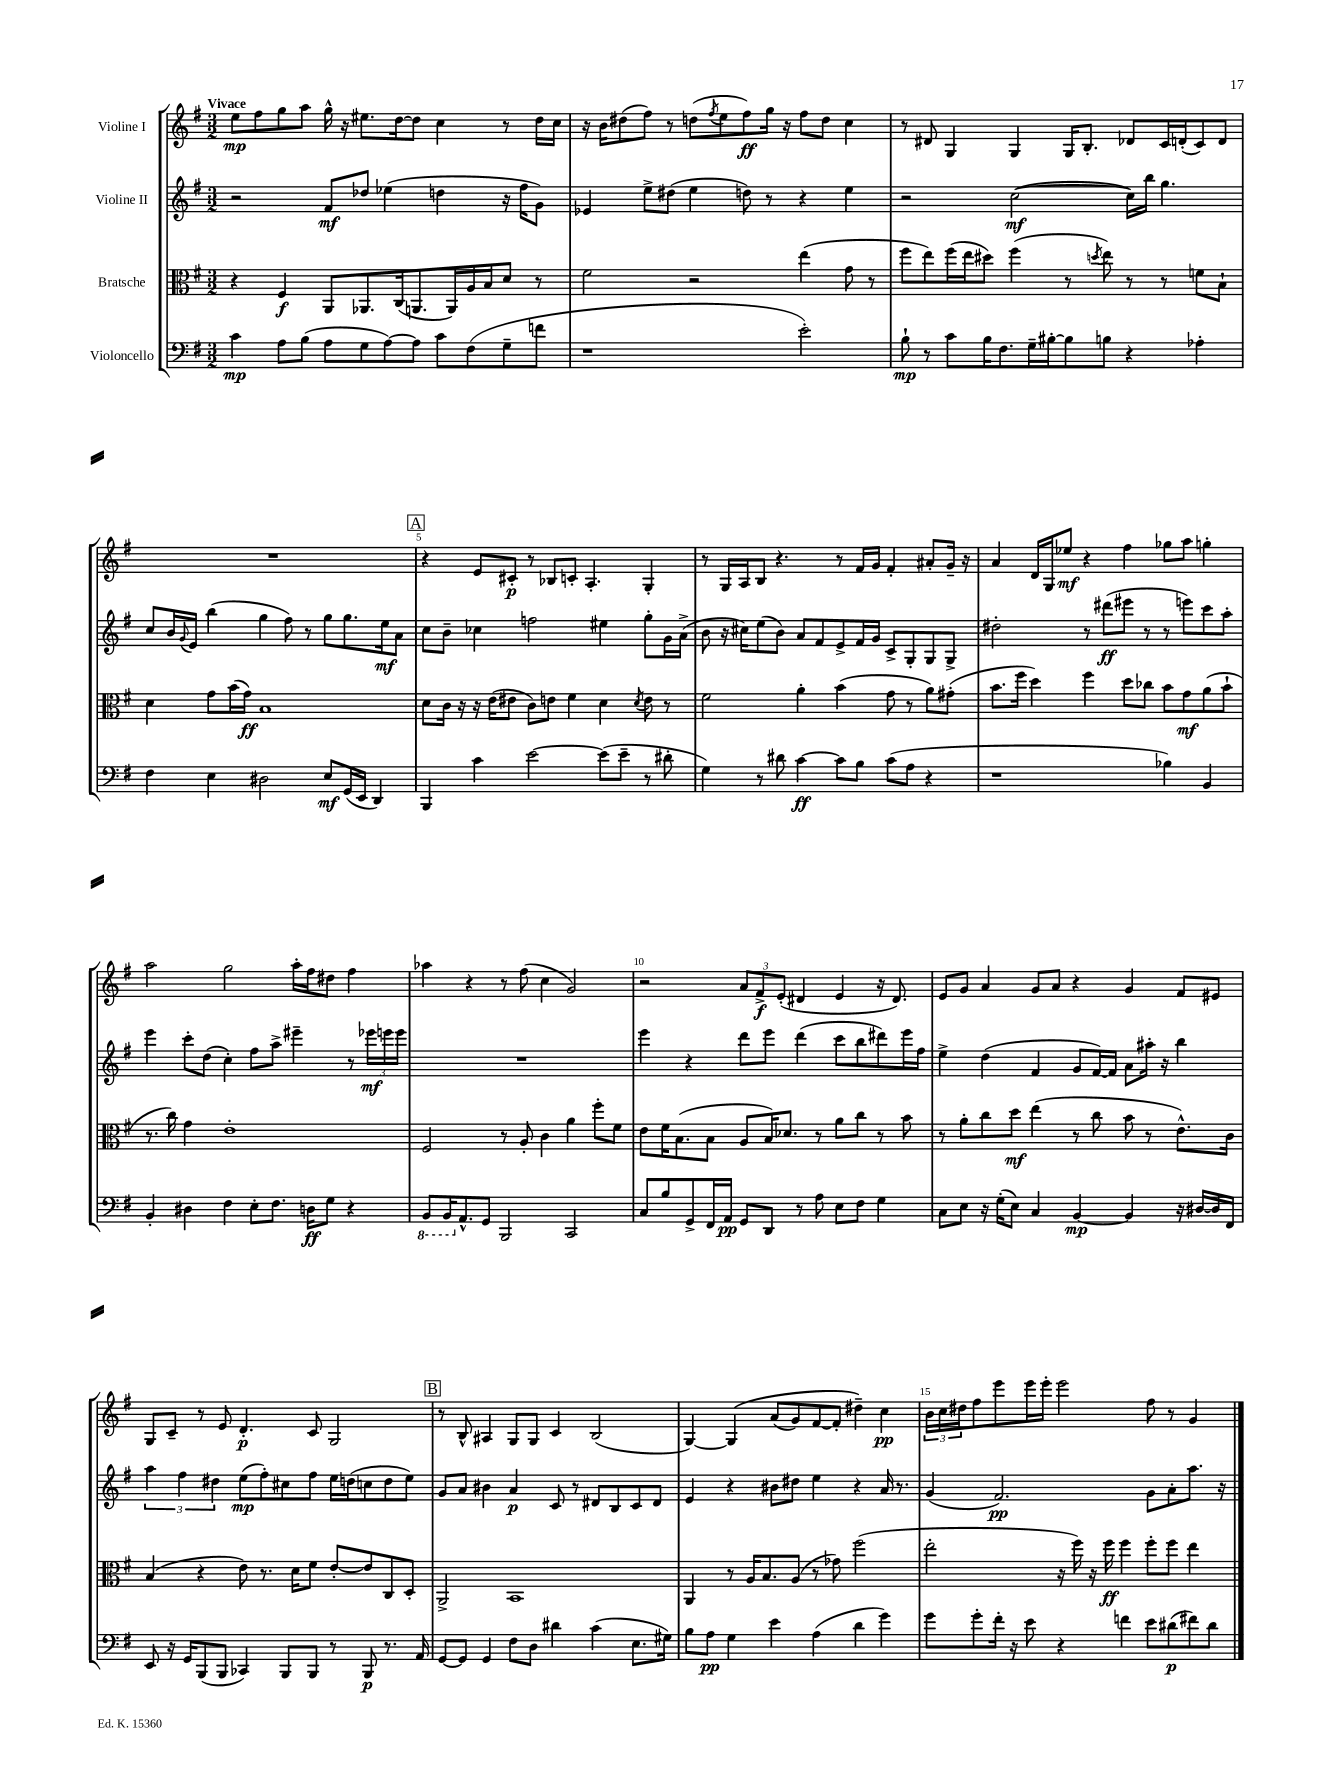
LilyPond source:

<<
\new StaffGroup <<
\new Staff = "s0" \with { instrumentName = "Violine I" } {
    \clef treble \key g \major \numericTimeSignature \time 3/2 \tempo "Vivace"
    e''8\mp fis''8 g''8 a''8 g''16-^ r16 eis''8. d''16~ d''8 c''4 r8 d''16 c''16 |
    r16 b'16 dis''8( fis''8) r8 d''8( \acciaccatura { fis''8 } e''8 fis''8\ff) g''16 r16 fis''8 d''8 c''4 |
    r8 dis'8 g4 g4 g16 b8.-. des'8 c'16 d'16-.( c'8) d'8 |
    R1. |
    \mark \markup { \box "A" } r4 e'8 cis'8-.\p r8 bes8 c'8-. a4.-. g4-. |
    r8 g16 a16 b8 r4. r8 fis'16 g'16 fis'4-. ais'8-. g'16-- r16 |
    a'4 d'16 g16 ees''8\mf r4 fis''4 ges''8 a''8 g''4-. |
    a''2 g''2 a''16-. fis''16 dis''8 fis''4 |
    aes''4 r4 r8 fis''8( c''4 g'2) |
    r2 \tuplet 3/2 { a'8 fis'8->\f e'8-.( } dis'4 e'4 r16 dis'8.) |
    e'8 g'8 a'4 g'8 a'8 r4 g'4 fis'8 eis'8 |
    g8 c'8-- r8 e'8 d'4.-.\p c'8 g2 |
    \mark \markup { \box "B" } r8 b8-^ ais4 g8 g8 c'4 b2( |
    g4~) g4\( a'8( g'8) fis'8~ fis'8-. dis''4--\) c''4\pp |
    \tuplet 3/2 { b'16 c''16 dis''16 } fis''8 e'''8 e'''16 e'''16-. e'''2 fis''8 r8 g'4 \bar "|." |
}
\new Staff = "s1" \with { instrumentName = "Violine II" } {
    \clef treble \key g \major \numericTimeSignature \time 3/2
    r2 fis'8\mf des''8 ees''4( d''4 r16 fis''16 g'8) |
    ees'4 e''8-> dis''8( e''4 d''8) r8 r4 e''4 |
    r2 c''2~\mf( c''16) b''16 g''4. |
    c''8 b'16 \appoggiatura { g'8 } e'16 b''4( g''4 fis''8) r8 g''8 g''8. e''16\mf a'8 |
    \mark \markup { \box "A" } c''8 b'8-- ces''4 f''2 eis''4 g''8-. g'16 a'16->( |
    b'8 r16 cis''16) e''8( b'8) a'8 fis'8 e'8-> fis'16 g'16 c'8-> g8-. g8 g8-> |
    dis''2-. r8 dis'''8\ff( eis'''8 r8 r8 e'''8) c'''8 a''8-. |
    e'''4 c'''8-. d''8( c''4-.) fis''8 a''8-> eis'''4-- r8 \tuplet 3/2 { ees'''16\mf e'''16 e'''16 } |
    R1. |
    e'''4 r4 d'''8 e'''8 d'''4( c'''8 b''8 dis'''8) e'''16 fis''16 |
    e''4-> d''4( fis'4 g'8 fis'16~) fis'16 a'8 ais''16-. r16 b''4 |
    \tuplet 3/2 { a''4 fis''4 dis''4 } e''8\mp( fis''8-.) cis''8 fis''8 e''16 d''16( c''8 d''8 e''8) |
    \mark \markup { \box "B" } g'8 a'8 bis'4 a'4\p c'8 r8 dis'8 b8 c'8 dis'8 |
    e'4 r4 bis'8 dis''8 e''4 r4 a'16 r8. |
    g'4( fis'2.\pp) g'8 a'8-. a''8. r16 \bar "|." |
}
\new Staff = "s2" \with { instrumentName = "Bratsche" } {
    \clef alto \key g \major \numericTimeSignature \time 3/2
    r4 fis4\f a,8 aes,8. c16( a,8. a,16) a16 b16 d'8 r8 |
    fis'2 r2 e''4( g'8 r8 |
    fis''8 e''8) fis''16( e''16 dis''8) fis''4( r8 \acciaccatura { d''8 } e''8) r8 r8 f'8 b8-! |
    d'4 g'8 b'16( g'16\ff) b1 |
    \mark \markup { \box "A" } d'8 c'16 r16 r16 e'16( eis'8 c'8) e'8 fis'4 d'4 \acciaccatura { d'8 } e'8 r8 |
    fis'2 a'4-. b'4( g'8 r8 a'8) gis'8-.( |
    b'8. fis''16 d''4) fis''4 d''8 ces''8 b'8 g'8\mf a'8( b'8-! |
    r8. c''16) g'4 e'1-. |
    fis2 r8 a8-. c'4 a'4 fis''8-. fis'8 |
    e'8 fis'16 b8.( b8 a8 b16) des'8. r8 a'8 c''8 r8 b'8 |
    r8 a'8-. c''8 d''8\mf e''4( r8 c''8 b'8 r8 e'8.-^) c'16 |
    b4( r4 e'8) r8. d'16 fis'8 e'8~-. e'8 c8 d8-. |
    \mark \markup { \box "B" } a,2-> b,1 |
    a,4 r8 a16 b8. a8( r8 ges'8) fis''2( |
    e''2-. r16 fis''16) r16 fis''16\ff fis''4 fis''8-. fis''8 e''4 \bar "|." |
}
\new Staff = "s3" \with { instrumentName = "Violoncello" } {
    \clef bass \key g \major \numericTimeSignature \time 3/2
    c'4\mp a8 b8( a8 g8 a8~) a8 c'8 fis8( g8-- f'8 |
    r1 e'2-.) |
    b8-!\mp r8 c'8 b16 fis8. g16-- bis16~-. bis8 b8 r4 aes4-. |
    fis4 e4 dis2 e8\mf g,16( e,16 d,4) |
    \mark \markup { \box "A" } b,,4 c'4 e'2~ e'8( e'8-- r8 dis'8-. |
    g4) r8 dis'8 c'4~\ff c'8 b8 c'8( a8 r4 |
    r1 bes4) b,4 |
    b,4-. dis4 fis4 e8-. fis8. d16\ff g8 r4 |
    \ottava #-1 b,,8 b,,16 \ottava #0 a,8.-^ g,8 b,,2 c,2 |
    c8 b8 g,8-> fis,16 a,16\pp g,8 d,8 r8 a8 e8 fis8 g4 |
    c8 e8 r16 g16-.( e8) c4 b,4~\mp b,4 r16 dis16~ dis16 fis,16 |
    e,8 r16 g,16 b,,8( b,,8 ces,4) b,,8 b,,8 r8 b,,8\p r8. a,16 |
    \mark \markup { \box "B" } g,8~ g,8 g,4 fis8 d8 dis'4 c'4( e8. gis16) |
    b8 a8\pp g4 e'4 a4( d'4 g'4) |
    g'8 g'8-. fis'16-. r16 e'8 r4 f'4 e'8 dis'8\p( fis'8) dis'8 \bar "|." |
}
>>
>>
\layout { \context { \Score \override BarNumber.break-visibility = ##(#f #t #t) barNumberVisibility = #(every-nth-bar-number-visible 5) } }
